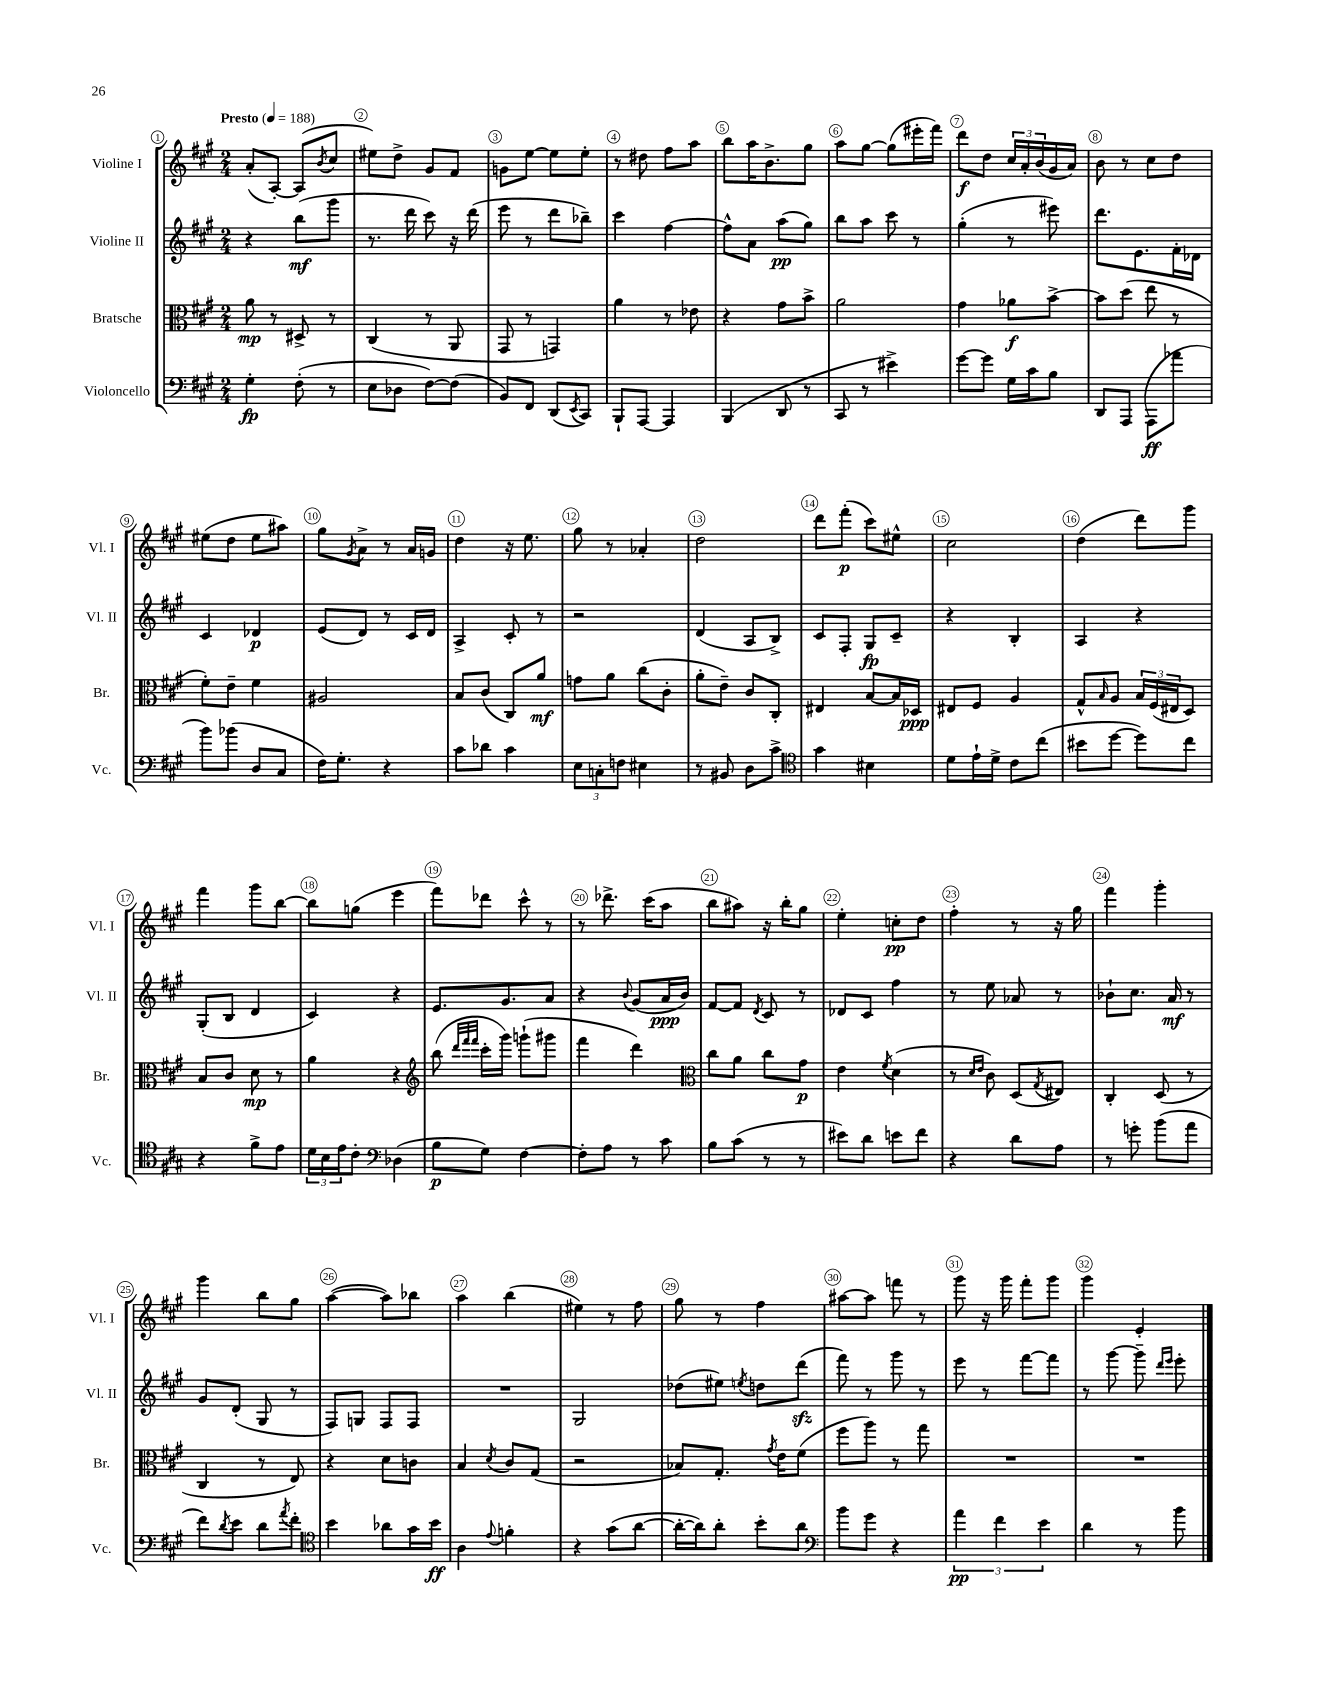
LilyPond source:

<<
\new StaffGroup <<
\new Staff = "s0" \with { instrumentName = "Violine I" shortInstrumentName = "Vl. I" } {
    \clef treble \key a \major \numericTimeSignature \time 2/4 \tempo "Presto" 4 = 188
    a'8-.( a8~-.) a8( \acciaccatura { b'8 } cis''8 |
    eis''8) d''8-> gis'8 fis'8 |
    g'8 e''8~ e''8 e''8-. |
    r8 dis''8 fis''8 a''8 |
    b''8 a''16 b'8.-> gis''8 |
    a''8 gis''8~ gis''8( eis'''16-. fis'''16) |
    d'''8\f d''8 \tuplet 3/2 { cis''16 a'16-. b'16( } gis'16 a'16) |
    b'8 r8 cis''8 d''8 |
    eis''8( d''8 eis''8 ais''8) |
    gis''8 \acciaccatura { gis'8 } a'8-> r8 a'16 g'16 |
    d''4 r16 e''8. |
    gis''8 r8 aes'4-. |
    d''2 |
    d'''8 fis'''8-.\p( cis'''8) eis''8-^ |
    cis''2 |
    d''4( d'''8) gis'''8 |
    fis'''4 gis'''8 b''8~ |
    b''8 g''8( e'''4 |
    fis'''8) des'''8 cis'''8-^ r8 |
    r8 des'''8.-> cis'''16( a''8 |
    b''8 ais''8) r16 b''16-. gis''8 |
    e''4-. c''8-.\pp d''8 |
    fis''4-. r8 r16 gis''16 |
    fis'''4 gis'''4-. |
    gis'''4 b''8 gis''8 |
    a''4~( a''8) bes''8 |
    a''4 b''4( |
    eis''4) r8 fis''8 |
    gis''8 r8 fis''4 |
    ais''8~ ais''8 f'''8 r8 |
    gis'''8 r16 gis'''16 fis'''8-. gis'''8 |
    gis'''4 e'4-. \bar "|." |
}
\new Staff = "s1" \with { instrumentName = "Violine II" shortInstrumentName = "Vl. II" } {
    \clef treble \key a \major \numericTimeSignature \time 2/4
    r4 b''8\mf( gis'''8 |
    r8. d'''16 cis'''8) r16 d'''16( |
    e'''8 r8 d'''8 bes''8--) |
    cis'''4 fis''4~ |
    fis''8-^ a'8 a''8\pp( gis''8) |
    b''8 a''8 cis'''8 r8 |
    gis''4-.( r8 eis'''8) |
    d'''8. e'8. fis'16-. des'16 |
    cis'4 des'4\p |
    e'8( d'8) r8 cis'16 d'16 |
    a4-> cis'8-. r8 |
    r2 |
    d'4( a8 b8->) |
    cis'8 fis8-. gis8\fp cis'8-- |
    r4 b4-. |
    a4 r4 |
    gis8-.( b8 d'4 |
    cis'4) r4 |
    e'8. gis'8. a'8 |
    r4 \appoggiatura { b'8 } gis'8( a'16\ppp b'16) |
    fis'8~ fis'8 \acciaccatura { d'8 } cis'8 r8 |
    des'8 cis'8 fis''4 |
    r8 e''8 aes'8 r8 |
    bes'8-! cis''8. a'16\mf r8 |
    gis'8 d'8-.( gis8 r8 |
    fis8) g8 fis8 fis8 |
    R2 |
    gis2 |
    des''8( eis''8) \acciaccatura { e''8 } d''8 d'''8\sfz( |
    fis'''8) r8 gis'''8 r8 |
    e'''8 r8 fis'''8~ fis'''8 |
    r8 gis'''8~ gis'''8-- \grace { d'''16 e'''16 } e'''8-. \bar "|." |
}
\new Staff = "s2" \with { instrumentName = "Bratsche" shortInstrumentName = "Br." } {
    \clef alto \key a \major \numericTimeSignature \time 2/4
    a'8\mp r8 dis8-> r8 |
    cis4( r8 a,8 |
    gis,8 r8 g,4) |
    a'4 r8 ees'8 |
    r4 gis'8 b'8-> |
    a'2 |
    gis'4 aes'8\f b'8~-> |
    b'8 d''8( e''8 r8 |
    fis'8-.) e'8-- fis'4 |
    ais2 |
    b8 cis'8( cis8) a'8\mf |
    g'8 a'8 cis''8( cis'8-. |
    a'8-. e'8--) cis'8 cis8-. |
    eis4 b8~ b16 des16\ppp |
    eis8 fis8 a4 |
    gis8-^ \grace { b16 } a8 \tuplet 3/2 { b16 fis16( eis16 } d8) |
    b8 cis'8 d'8\mp r8 |
    a'4 r4 |
    \clef treble b''8( \grace { d'''32 fis'''32 fis'''32 } cis'''16-. gis'''16) g'''8-!( gis'''8 |
    fis'''4 d'''4) |
    \clef alto cis''8 a'8 cis''8 gis'8\p |
    e'4 \acciaccatura { fis'8 } d'4( |
    r8 \grace { d'16 e'16 } cis'8) d8( \acciaccatura { gis8 } eis8) |
    cis4-. d8( r8 |
    cis4 r8 e8) |
    r4 d'8 c'8 |
    b4 \acciaccatura { d'8 } cis'8 gis8( |
    r2 |
    bes8) gis8.-. \acciaccatura { gis'8 } e'16 fis'8( |
    fis''8 a''8) r8 gis''8 |
    R2 |
    R2 \bar "|." |
}
\new Staff = "s3" \with { instrumentName = "Violoncello" shortInstrumentName = "Vc." } {
    \clef bass \key a \major \numericTimeSignature \time 2/4
    gis4-.\fp fis8-.( r8 |
    e8 des8 fis8~) fis8( |
    b,8) fis,8 d,8( \acciaccatura { e,8 } cis,8) |
    b,,8-! a,,8~ a,,4 |
    b,,4( d,8 r8 |
    cis,8 r8 eis'4->) |
    gis'8~ gis'8 gis16 cis'16 b8 |
    d,8 a,,8 a,,8\ff( aes'8 |
    b'8) bes'8( d8 cis8 |
    fis16) gis8.-. r4 |
    cis'8 des'8 cis'4 |
    \tuplet 3/2 { e8 c8-. f8 } eis4 |
    r8 bis,8 d8 cis'8-> |
    \clef tenor gis'4 bis4 |
    d'8 e'16-! d'16-> cis'8 cis''8( |
    bis'8 d''8~ d''8) cis''8 |
    r4 fis'8-> e'8 |
    \tuplet 3/2 { d'16 b16 e'16 } cis'8-. \clef bass des4( |
    b8\p gis8) fis4~ |
    fis8-. a8 r8 cis'8 |
    b8 cis'8( r8 r8 |
    eis'8) d'8 e'8 fis'8 |
    r4 d'8 a8 |
    r8 g'8-. b'8( a'8 |
    fis'8) \acciaccatura { d'8 } e'8 d'8 \acciaccatura { a'8 } fis'8-. |
    \clef tenor b'4 aes'8 gis'16 b'16\ff |
    a4 \appoggiatura { e'8 } f'4-. |
    r4 gis'8( a'8~ |
    a'16~-. a'16) a'8-. b'8-. a'8 |
    \clef bass b'8 gis'8 r4 |
    \tuplet 3/2 { a'4\pp fis'4 e'4 } |
    d'4 r8 b'8 \bar "|." |
}
>>
>>
\layout { \context { \Score \override BarNumber.break-visibility = ##(#f #t #t) barNumberVisibility = #all-bar-numbers-visible \override BarNumber.stencil = #(make-stencil-circler 0.1 0.3 ly:text-interface::print) } }
